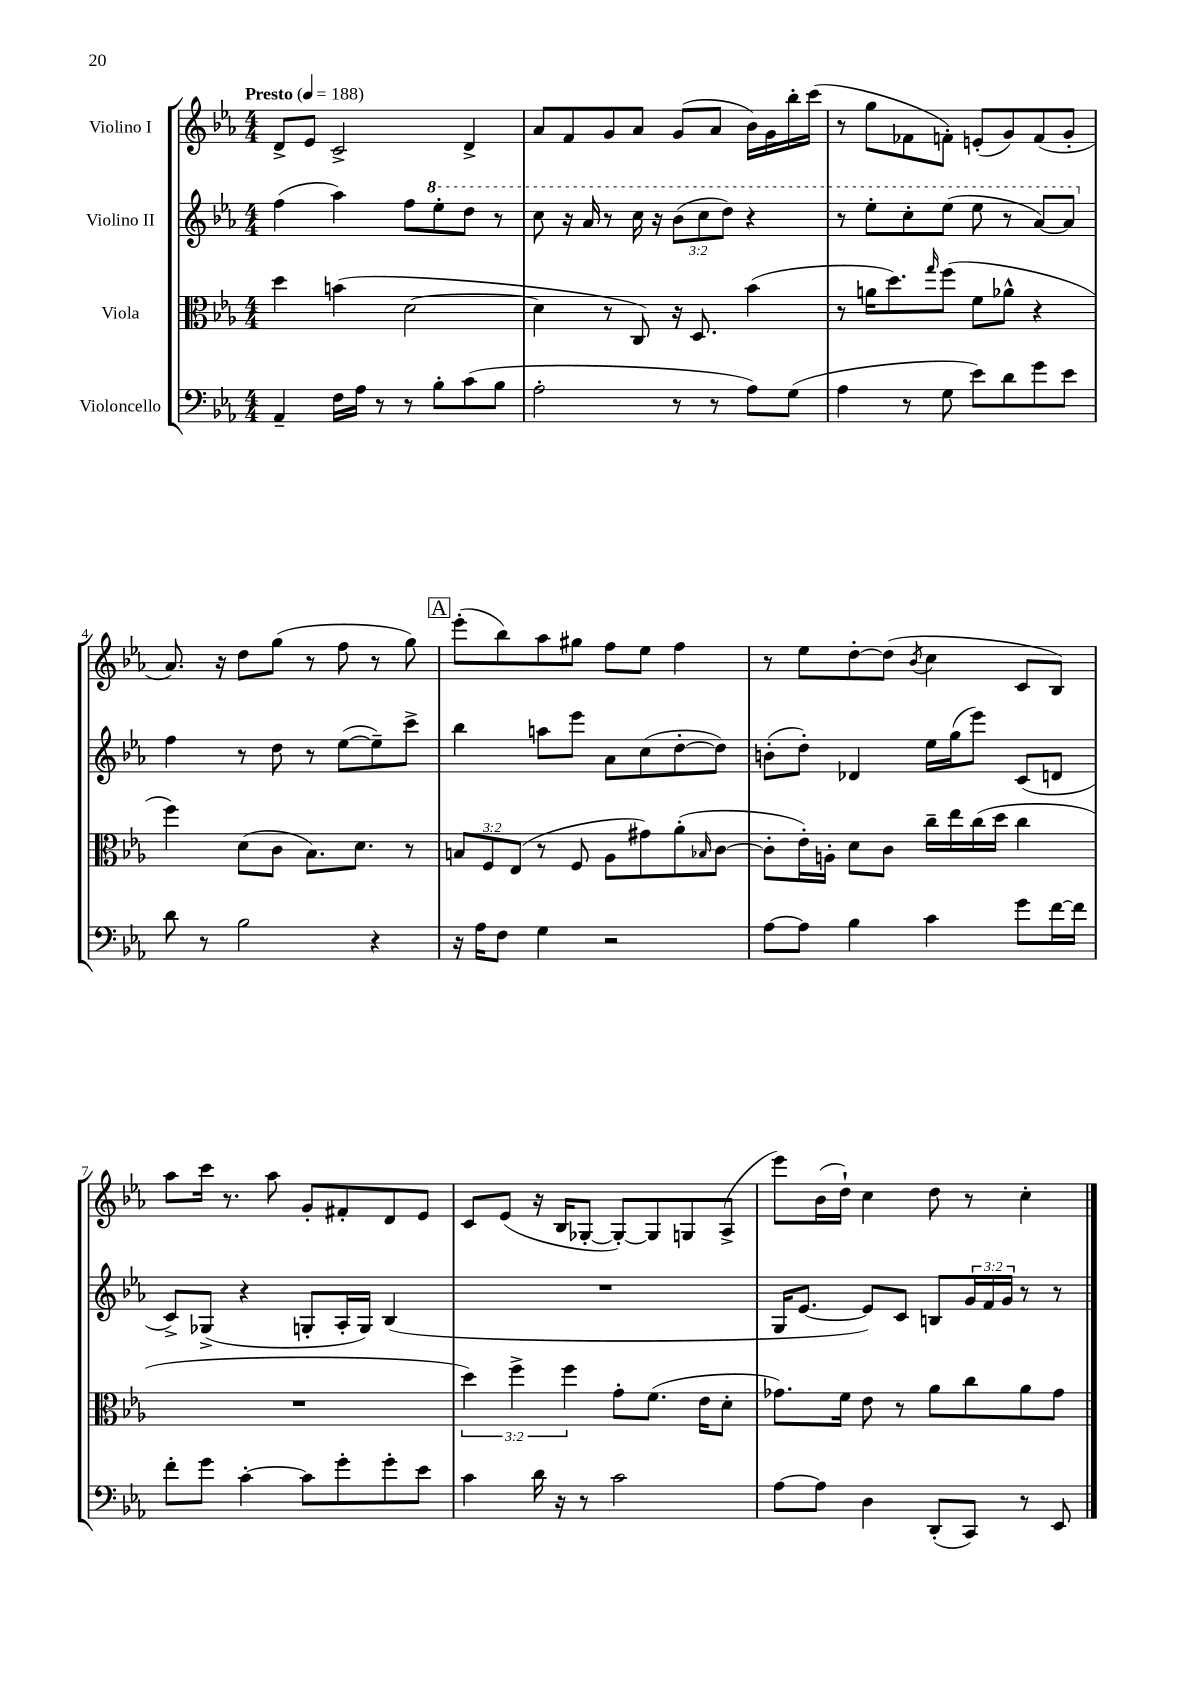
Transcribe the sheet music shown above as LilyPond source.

<<
\new StaffGroup <<
\new Staff = "s0" \with { instrumentName = "Violino I" } {
    \clef treble \key ees \major \numericTimeSignature \time 4/4 \tempo "Presto" 4 = 188
    d'8-> ees'8 c'2-> d'4-> |
    aes'8 f'8 g'8 aes'8 g'8( aes'8 bes'16) g'16 bes''16-. c'''16( |
    r8 g''8 fes'8 f'8-.) e'8-.( g'8) f'8( g'8-. |
    aes'8.) r16 d''8 g''8( r8 f''8 r8 g''8) |
    \mark \markup { \box "A" } ees'''8-.( bes''8) aes''8 gis''8 f''8 ees''8 f''4 |
    r8 ees''8 d''8~-. d''8( \acciaccatura { bes'8 } c''4 c'8 bes8) |
    aes''8 c'''16 r8. aes''8 g'8-. fis'8-. d'8 ees'8 |
    c'8 ees'8( r16 bes16 ges8~-. ges8~-.) ges8 g8 aes8->( |
    ees'''8) bes'16( d''16-!) c''4 d''8 r8 c''4-. \bar "|." |
}
\new Staff = "s1" \with { instrumentName = "Violino II" } {
    \clef treble \key ees \major \numericTimeSignature \time 4/4 \override Staff.TupletNumber.text = #tuplet-number::calc-fraction-text
    f''4( aes''4) f''8 \ottava #1 ees'''8-. d'''8 r8 |
    c'''8 r16 aes''16 r8 c'''16 r16 \tuplet 3/2 { bes''8( c'''8 d'''8) } r4 |
    r8 ees'''8-. c'''8-. ees'''8( ees'''8 r8 aes''8~) aes''8 \ottava #0 |
    f''4 r8 d''8 r8 ees''8~( ees''8--) c'''8-> |
    \mark \markup { \box "A" } bes''4 a''8 ees'''8 aes'8 c''8( d''8~-. d''8) |
    b'8-.( d''8-.) des'4 ees''16 g''16( ees'''8) c'8( d'8 |
    c'8->) ges8->( r4 g8-. aes16-. g16) bes4( |
    R1 |
    g16 ees'8.~ ees'8) c'8 b8 \tuplet 3/2 { g'16 f'16 g'16 } r8 r8 \bar "|." |
}
\new Staff = "s2" \with { instrumentName = "Viola" } {
    \clef alto \key ees \major \numericTimeSignature \time 4/4 \override Staff.TupletNumber.text = #tuplet-number::calc-fraction-text
    d''4 b'4( d'2~ |
    d'4 r8 c8) r16 d8. bes'4( |
    r8 a'16 d''8.) \grace { g''16 } f''8( f'8 aes'8-^ r4 |
    f''4) d'8( c'8 bes8.) d'8. r8 |
    \mark \markup { \box "A" } \tuplet 3/2 { b8 f8 ees8( } r8 f8 aes8 gis'8) aes'8-.( \grace { bes16 } c'8~ |
    c'8-. ees'16-.) a16-. d'8 c'8 c''16-- ees''16 c''16( d''16 c''4 |
    R1 |
    \tuplet 3/2 { d''4) f''4-> f''4 } g'8-. f'8.( ees'16 d'8-. |
    ges'8.) f'16 ees'8 r8 aes'8 c''8 aes'8 ges'8 \bar "|." |
}
\new Staff = "s3" \with { instrumentName = "Violoncello" } {
    \clef bass \key ees \major \numericTimeSignature \time 4/4
    aes,4-- f16 aes16 r8 r8 bes8-. c'8( bes8 |
    aes2-. r8 r8 aes8) g8( |
    aes4 r8 g8 ees'8) d'8 g'8 ees'8 |
    d'8 r8 bes2 r4 |
    \mark \markup { \box "A" } r16 aes16 f8 g4 r2 |
    aes8~ aes8 bes4 c'4 g'8 f'16~ f'16 |
    f'8-. g'8 c'4~-. c'8 g'8-. g'8-. ees'8 |
    c'4 d'16 r16 r8 c'2 |
    aes8~ aes8 d4 d,8-.( c,8) r8 ees,8 \bar "|." |
}
>>
>>
